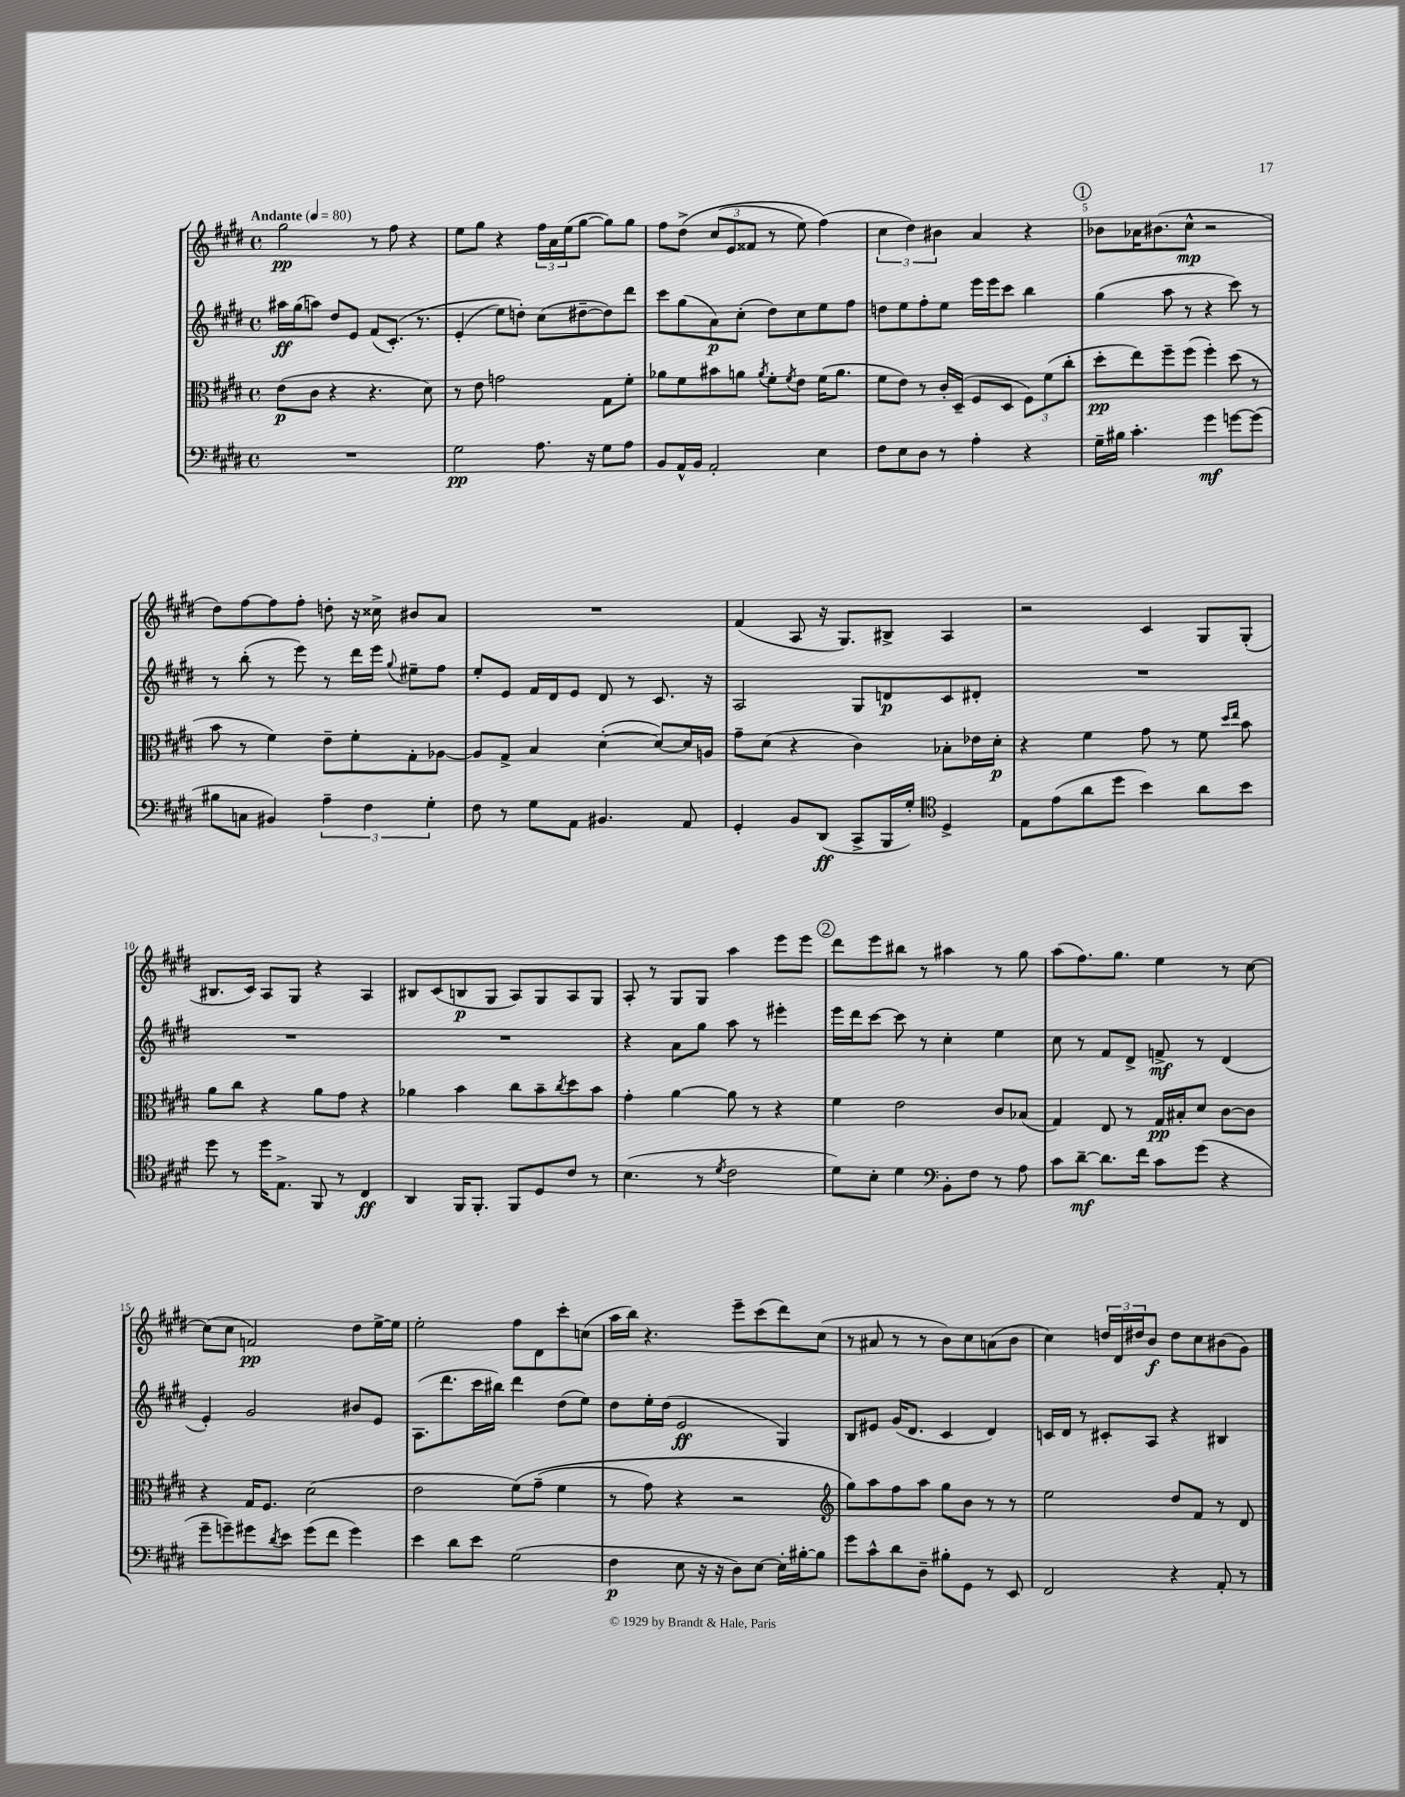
<<
\new StaffGroup <<
\new Staff = "s0" {
    \clef treble \key e \major \defaultTimeSignature \time 4/4 \tempo "Andante" 4 = 80
    gis''2\pp r8 fis''8 r4 |
    e''8 gis''8 r4 \tuplet 3/2 { fis''16 a'16 e''16( } gis''8~ gis''8) gis''8 |
    fis''8 dis''8->\( \tuplet 3/2 { cis''8( e'8 fisis'8 } r8 e''8) fis''4(\) |
    \tuplet 3/2 { cis''4 dis''4) bis'4 } a'4 r4 |
    \mark \markup { \circle "1" } bes'8 aes'16 bis'8.( cis''8-^\mp r2 |
    dis''8) fis''8~ fis''8 fis''8-. d''8-. r16 cisis''16-> bis'8 a'8 |
    R1 |
    fis'4( a8 r16 gis8.) bis8-> a4 |
    r2 cis'4 gis8 gis8-.( |
    bis8. cis'16) a8 gis8 r4 a4 |
    bis8 cis'8( b8\p gis8 a8) gis8 a8 gis8 |
    a8-. r8 gis8 gis8 a''4 e'''8 e'''8 |
    \mark \markup { \circle "2" } dis'''8 e'''8 bis''8 r8 ais''4 r8 gis''8 |
    a''8( fis''8.) gis''8. e''4 r8 cis''8~ |
    cis''8( cis''8 f'2\pp) dis''8 e''16~-> e''16 |
    e''2-. fis''8 dis'8 cis'''8-. c''8( |
    a''16 b''16) r4. e'''8-- cis'''8( dis'''8) cis''8( |
    r8 ais'8 r8 r8 b'8) cis''8 a'8( b'8 |
    cis''4) \tuplet 3/2 { d''16 dis'16 dis''16 } b'8\f dis''8 cis''8 bis'8( gis'8) \bar "|." |
}
\new Staff = "s1" {
    \clef treble \key e \major \defaultTimeSignature \time 4/4
    ais''16\ff gis''16( a''8) dis''8 e'8 fis'8( cis'8.-.)\( r8. |
    e'4-.( e''8) d''8-.\) cis''8( dis''8~-- dis''8) dis'''8 |
    cis'''8 gis''8( a'8\p) cis''8-.( dis''8) cis''8 e''8 fis''8 |
    d''8 e''8 fis''8-. e''8 e'''16 e'''16 cis'''8 b''4 |
    \mark \markup { \circle "1" } gis''4( a''8 r8 r4 cis'''8) r8 |
    r8 b''8-.( r8 e'''8) r8 dis'''16 e'''16 \appoggiatura { gis''8 } eis''8-- fis''8 |
    e''8-. e'8 fis'16 dis'16 e'8 dis'8 r8 cis'8. r16 |
    a2 gis8 d'8\p cis'8 dis'8-. |
    R1 |
    R1 |
    R1 |
    r4 a'8 gis''8 a''8 r8 eis'''4-. |
    \mark \markup { \circle "2" } e'''16 dis'''16 cis'''8~ cis'''8 r8 cis''4-. e''4 |
    cis''8 r8 fis'8 dis'8-> f'8->\mf r8 dis'4( |
    e'4-.) gis'2 bis'8 e'8 |
    a8.( dis'''8. cis'''16 bis''16) dis'''4 dis''8( e''8) |
    dis''8 e''16-. dis''16( e'2\ff gis4) |
    b8 eis'8 gis'16( dis'8. cis'4 dis'4) |
    c'16 dis'16 r8 cis'8-. a8 r4 bis4 \bar "|." |
}
\new Staff = "s2" {
    \clef alto \key e \major \defaultTimeSignature \time 4/4
    e'8\p( cis'8 r4 r4. dis'8) |
    r8 e'8 g'2 gis8 fis'8-. |
    aes'8 fis'8 bis'8 a'8 \acciaccatura { a'8 } fis'8-. \acciaccatura { fis'8 } e'8 fis'16( a'8. |
    fis'8 e'8) r8 cis'16-. dis16--( fis8 dis8 \tuplet 3/2 { fis8) fis'8( cis''8-. } |
    \mark \markup { \circle "1" } dis''8-.\pp e''8) fis''8-- fis''8( fis''4-.) dis''8( r8 |
    b'8 r8 fis'4) e'8-- fis'8-. gis8-. aes8~ |
    aes8 gis8-> b4 dis'4~-.( dis'8~) dis'16 a16 |
    gis'8-- dis'8( r4 cis'4) bes8-. ees'16 dis'16-.\p |
    r4 fis'4 gis'8 r8 fis'8 \grace { dis''16 e''16 } b'8 |
    a'8 cis''8 r4 a'8 gis'8 r4 |
    aes'4 b'4 cis''8 b'8-- \acciaccatura { cis''8 } dis''8 b'8 |
    gis'4-. a'4~ a'8 r8 r4 |
    \mark \markup { \circle "2" } fis'4 e'2 cis'8 bes8( |
    gis4) e8 r8 gis16\pp bis16-. dis'8 cis'8~ cis'8 |
    r4 gis16 fis8. dis'2( |
    e'2 fis'8)\( gis'8--( fis'4 |
    r8 gis'8) r4 r2 |
    \clef treble gis''8\) a''8 fis''8 a''8 gis''8 b'8 r8 r8 |
    e''2 dis''8 fis'8 r8 dis'8 \bar "|." |
}
\new Staff = "s3" {
    \clef bass \key e \major \defaultTimeSignature \time 4/4
    R1 |
    gis2\pp a8. r16 gis8 a8 |
    b,8 a,16-^ b,16 a,2-. e4 |
    fis8 e8 dis8 r8 a4-. r4 |
    \mark \markup { \circle "1" } gis16-- bis16 cis'4.-. gis'4\mf g'8~ g'8( |
    bis8 c8 bis,4) \tuplet 3/2 { a4-- fis4 gis4-. } |
    fis8 r8 gis8 a,8 bis,4. a,8 |
    gis,4-. b,8 dis,8\ff( cis,8-> b,,16 gis16-.) \clef tenor dis4-> |
    e8 e'8( a'8 dis''8 b'4) a'8 b'8 |
    dis''8 r8 dis''16 e8.-> fis,8 r8 cis4\ff |
    a,4 fis,16 fis,8.-. fis,8 dis8 cis'8 r8 |
    b4.( r8 \acciaccatura { dis'8 } cis'2 |
    \mark \markup { \circle "2" } dis'8) b8-. dis'4 \clef bass b,8-. fis8 r8 a8 |
    cis'8 dis'8~--\mf dis'8. fis'16 cis'8 gis'8( r4 |
    gis'8-- g'8--) gis'8 \acciaccatura { dis'8 } e'8 gis'8( fis'8 gis'4) |
    e'4 dis'8 e'8 gis2( |
    fis4\p e8 r16 r16 dis8) e8~ e16-. bis16~-. bis8 |
    gis'8 cis'8-^ dis'8 dis8-- bis8-. gis,8 r8 e,8 |
    fis,2 r4 a,8-. r8 \bar "|." |
}
>>
>>
\layout { \context { \Score \override BarNumber.break-visibility = ##(#f #t #t) barNumberVisibility = #(every-nth-bar-number-visible 5) } }
